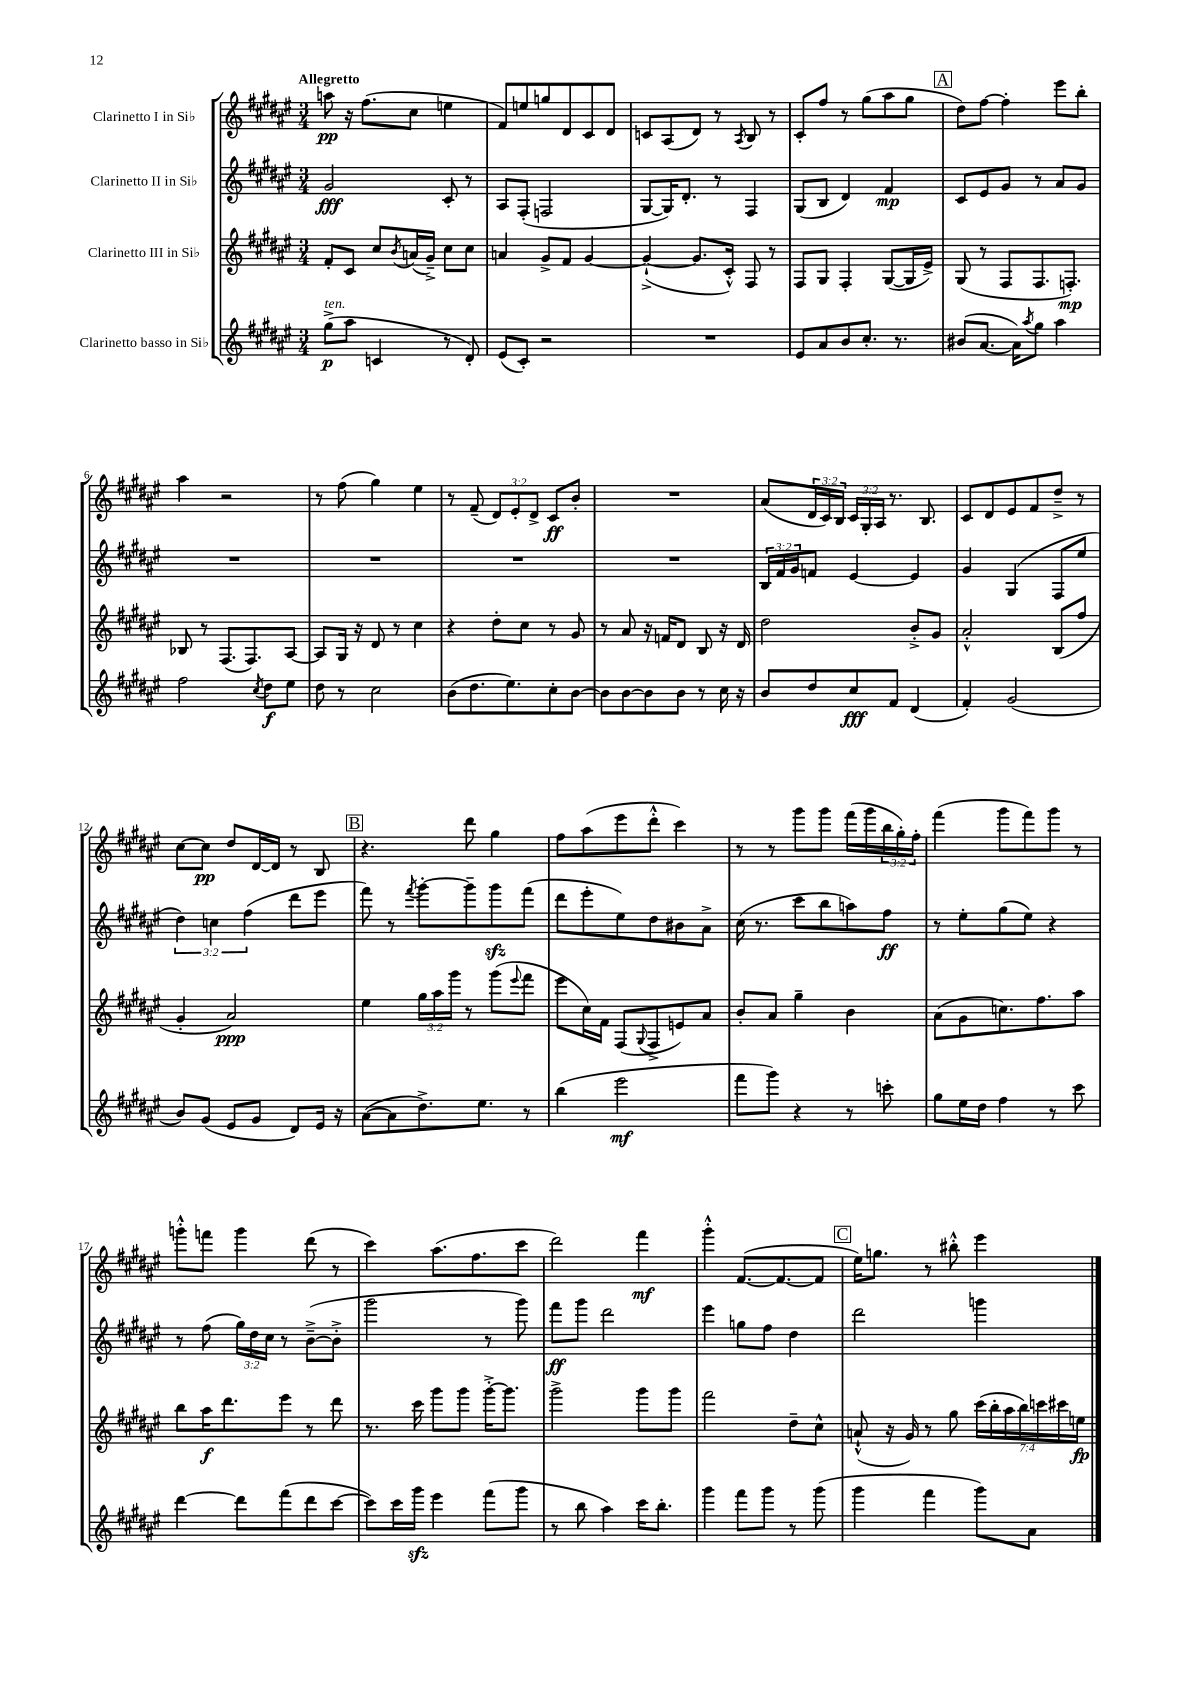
<<
\new StaffGroup <<
\new Staff = "s0" \with { instrumentName = "Clarinetto I in Sib" } {
    \clef treble \key fis \major \numericTimeSignature \time 3/4 \override Staff.TupletNumber.text = #tuplet-number::calc-fraction-text \tempo "Allegretto"
    a''8\pp r16 fis''8.( cis''8 e''4 |
    fis'8) e''8 g''8 dis'8 cis'8 dis'8 |
    c'8 ais8( dis'8) r8 \acciaccatura { ais8 } b8 r8 |
    cis'8-. fis''8 r8 gis''8( ais''8 gis''8 |
    \mark \markup { \box "A" } dis''8) fis''8~ fis''4-. eis'''8 b''8-. |
    ais''4 r2 |
    r8 fis''8( gis''4) eis''4 |
    r8 fis'8--( \tuplet 3/2 { dis'8) eis'8-. dis'8-> } cis'8\ff b'8-. |
    R2. |
    ais'8( \tuplet 3/2 { dis'16 cis'16) b16 } \tuplet 3/2 { cis'16 gis16-. ais16 } r8. b8. |
    cis'8 dis'8 eis'8 fis'8 dis''8---> r8 |
    cis''8~ cis''8\pp dis''8 dis'16~ dis'16 r8 b8 |
    \mark \markup { \box "B" } r4. dis'''8 gis''4 |
    fis''8 ais''8( eis'''8 dis'''8-.-^ cis'''4) |
    r8 r8 gis'''8 gis'''8 fis'''16( gis'''16 \tuplet 3/2 { b''16 gis''16-.) fis''16-. } |
    fis'''4( gis'''8 fis'''8) gis'''8 r8 |
    g'''8-.-^ f'''8 g'''4 dis'''8( r8 |
    cis'''4) ais''8.( fis''8. cis'''8 |
    dis'''2) fis'''4\mf |
    gis'''4-.-^ fis'8.~( fis'8.~ fis'8 |
    \mark \markup { \box "C" } eis''16) g''8. r8 bis''8-.-^ eis'''4 \bar "|." |
}
\new Staff = "s1" \with { instrumentName = "Clarinetto II in Sib" } {
    \clef treble \key fis \major \numericTimeSignature \time 3/4 \override Staff.TupletNumber.text = #tuplet-number::calc-fraction-text
    gis'2\fff cis'8-. r8 |
    ais8 fis8-.( f2 |
    gis8~ gis16) dis'8.-. r8 fis4 |
    gis8( b8 dis'4) fis'4\mp |
    \mark \markup { \box "A" } cis'8 eis'8 gis'8 r8 ais'8 gis'8 |
    R2. |
    R2. |
    R2. |
    R2. |
    \tuplet 3/2 { b16 fis'16 gis'16 } f'8 eis'4~ eis'4 |
    gis'4 gis4( fis8 eis''8 |
    \tuplet 3/2 { dis''4) c''4 fis''4( } dis'''8 eis'''8 |
    \mark \markup { \box "B" } fis'''8) r8 \acciaccatura { fis'''8 } gis'''8~-. gis'''8-- gis'''8\sfz fis'''8( |
    dis'''8 eis'''8-. eis''8) dis''8 bis'8 ais'8-> |
    cis''16( r8. cis'''8 b''8 a''8) fis''8\ff |
    r8 eis''8-. gis''8( eis''8) r4 |
    r8 fis''8( \tuplet 3/2 { gis''16) dis''16 cis''16 } r8 b'8~--->( b'8-.-> |
    gis'''2 r8 gis'''8) |
    fis'''8\ff gis'''8 dis'''2 |
    eis'''4 g''8 fis''8 dis''4 |
    \mark \markup { \box "C" } dis'''2 g'''4 \bar "|." |
}
\new Staff = "s2" \with { instrumentName = "Clarinetto III in Sib" } {
    \clef treble \key fis \major \numericTimeSignature \time 3/4 \override Staff.TupletNumber.text = #tuplet-number::calc-fraction-text
    fis'8-. cis'8 cis''8 \acciaccatura { b'8 } a'16( gis'16--->) cis''8 cis''8 |
    a'4 gis'8-> fis'8 gis'4~ |
    gis'4~-!->( gis'8. cis'16-.-^) fis8 r8 |
    fis8 gis8 fis4-. gis8~( gis16 eis'16->) |
    \mark \markup { \box "A" } gis8( r8 fis8 fis8. f8.-.\mp) |
    bes8 r8 fis8.( fis8.) ais8~ |
    ais8 gis16 r16 dis'8 r8 cis''4 |
    r4 dis''8-. cis''8 r8 gis'8 |
    r8 ais'8 r16 f'16 dis'8 b8 r16 dis'16 |
    dis''2 b'8-.-> gis'8 |
    ais'2-.-^ b8( fis''8 |
    gis'4-. ais'2\ppp) |
    \mark \markup { \box "B" } eis''4 \tuplet 3/2 { gis''16 ais''16 gis'''16 } r8 gis'''8( \appoggiatura { eis'''8 } fis'''8 |
    eis'''8 cis''16) fis'16 fis8( \appoggiatura { gis8 } fis8-> e'8) ais'8 |
    b'8-. ais'8 gis''4-- b'4 |
    ais'8( gis'8 c''8.) fis''8. ais''8 |
    b''8 ais''16\f dis'''8. eis'''8 r8 dis'''8 |
    r8. cis'''16 gis'''8 gis'''8 gis'''16~-.-> gis'''8. |
    gis'''2-> gis'''8 gis'''8 |
    fis'''2 dis''8-- cis''8-^ |
    \mark \markup { \box "C" } a'8-!-^( r16 gis'16) r8 gis''8 \tuplet 7/4 { cis'''16( b''16-. ais''16 b''16) c'''16 cis'''16 e''16\fp } \bar "|." |
}
\new Staff = "s3" \with { instrumentName = "Clarinetto basso in Sib" } {
    \clef treble \key fis \major \numericTimeSignature \time 3/4
    gis''8->\p^\markup { \italic "ten." }( ais''8 c'4 r8 dis'8-.) |
    eis'8( cis'8-.) r2 |
    R2. |
    eis'8 ais'8 b'8 cis''8.-. r8. |
    \mark \markup { \box "A" } bis'8( ais'8.~ ais'16) \acciaccatura { ais''8 } gis''8 ais''4 |
    fis''2 \acciaccatura { cis''8 } dis''8\f eis''8 |
    dis''8 r8 cis''2 |
    b'8( dis''8. eis''8.) cis''8-. b'8~ |
    b'8 b'8~ b'8 b'8 r8 cis''16 r16 |
    b'8 dis''8 cis''8\fff fis'8 dis'4( |
    fis'4-.) gis'2( |
    b'8) gis'8( eis'8 gis'8 dis'8) eis'16 r16 |
    \mark \markup { \box "B" } ais'8~( ais'8 dis''8.->) eis''8. r8 |
    b''4( eis'''2\mf |
    fis'''8 gis'''8) r4 r8 c'''8-. |
    gis''8 eis''16 dis''16 fis''4 r8 cis'''8 |
    dis'''4~ dis'''8 fis'''8( dis'''8 cis'''8~ |
    cis'''8) cis'''16 gis'''16\sfz eis'''4 fis'''8( gis'''8 |
    r8 b''8 ais''4) cis'''16 b''8.-. |
    gis'''4 fis'''8 gis'''8 r8 gis'''8( |
    \mark \markup { \box "C" } gis'''4 fis'''4 gis'''8) ais'8 \bar "|." |
}
>>
>>
